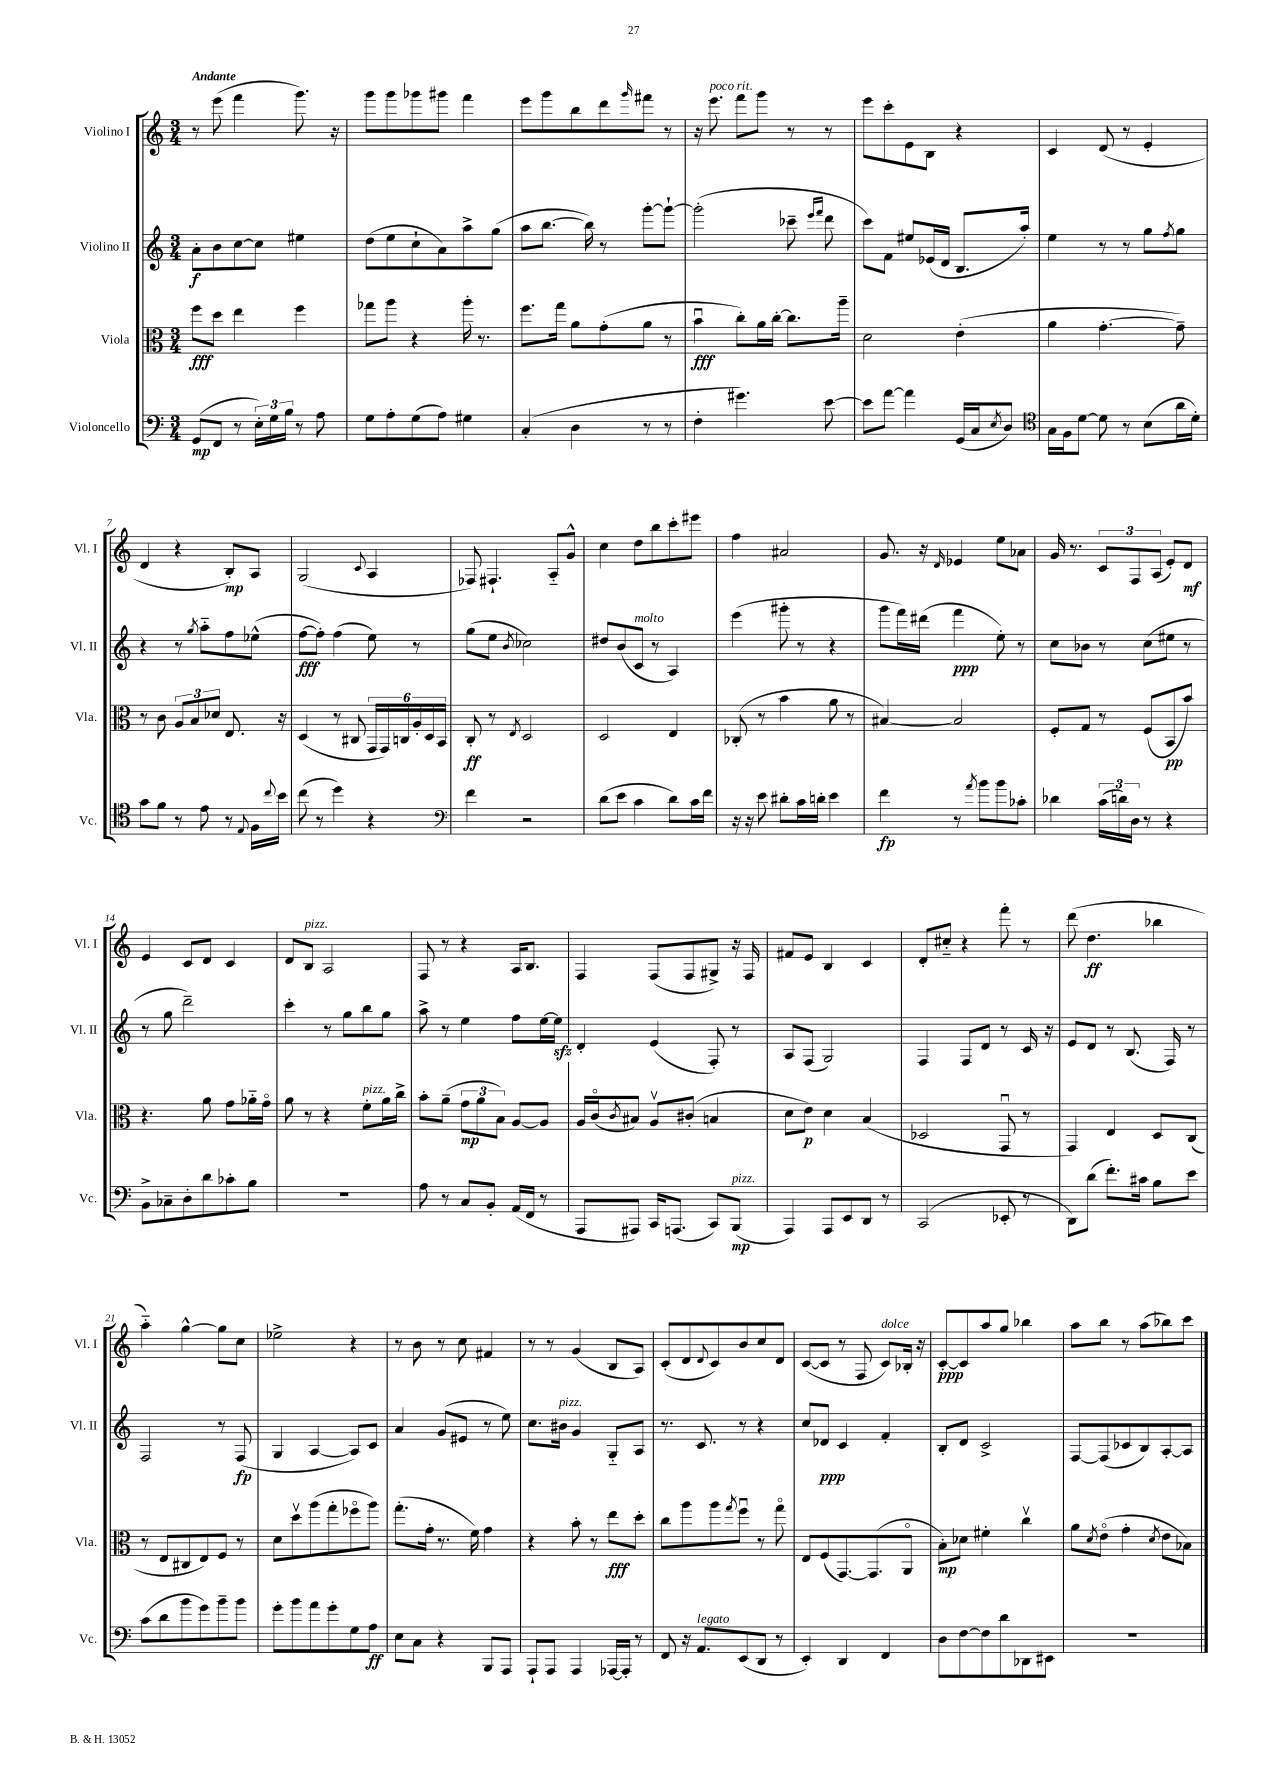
<<
\new StaffGroup <<
\new Staff = "s0" \with { instrumentName = "Violino I" shortInstrumentName = "Vl. I" } {
    \clef treble \key c \major \numericTimeSignature \time 3/4 \tempo "Andante"
    r8 e'''8( f'''4 g'''8.) r16 |
    g'''8 g'''8 ges'''8 gis'''8 f'''4 |
    e'''8 g'''8 b''8 d'''8 \grace { g'''16 } fis'''8 r8 |
    r16 e'''8.^\markup { \italic "poco rit." } f'''8 g'''8 r8 r8 |
    e'''8 c'''8-. e'8 b8 r4 |
    c'4 d'8( r8 e'4-. |
    d'4 r4 b8-.\mp) a8 |
    g2( \appoggiatura { c'8 } a4 |
    fes8) fis4.-! a8-_ g'8-^ |
    c''4 d''8 b''8 c'''8-. eis'''8 |
    f''4 ais'2 |
    g'8. r16 \grace { d'16 } ees'4 e''8 aes'8 |
    g'16 r8. \tuplet 3/2 { c'8 f8 a8( } e'8-.) d'8\mf |
    e'4 c'8 d'8 c'4 |
    d'8 b8^\markup { \italic "pizz." } a2 |
    f8 r8 r4 a16 b8. |
    f4 f8( f8 gis8->) r16 f16 |
    fis'8 e'8 b4 c'4 |
    d'8-. cis''8-_ r4 f'''8-. r8 |
    d'''8( d''4.\ff bes''4 |
    a''4-_) g''4~-^ g''8 c''8 |
    ees''2-> r4 |
    r8 b'8 r8 c''8 fis'4 |
    r8 r8 g'4( b8 a8) |
    c'8-.( d'8 \appoggiatura { d'8 } c'8) b'8 c''8 d'8 |
    c'8~( c'8 r8 f8 c'8^\markup { \italic "dolce" }) bes16-. r16 |
    c'8~-.\ppp c'8 a''8 g''8 bes''4 |
    a''8 b''8 r8 a''8( bes''8) c'''8 \bar "|." |
}
\new Staff = "s1" \with { instrumentName = "Violino II" shortInstrumentName = "Vl. II" } {
    \clef treble \key c \major \numericTimeSignature \time 3/4
    a'8-.\f b'8 c''8~ c''8 eis''4 |
    d''8( e''8 c''8-! a'8) a''8-> g''8( |
    a''8 b''8.~ b''16) r8 g'''8~-. g'''8~-! |
    g'''2-.( ces'''8-- \grace { e'''16 f'''16 } d'''8 |
    c'''8) f'8 eis''8 ees'16( d'16 b8. a''16-.) |
    e''4 r8 r8 g''8 \acciaccatura { f''8 } g''8 |
    r4 r8 \acciaccatura { g''8 } a''8-_ f''8 ees''8-^( |
    f''8~\fff f''8-.) f''4( e''8) r8 |
    g''8( e''8 \acciaccatura { b'8 } ces''2) |
    dis''8 b'8( c'8^\markup { \italic "molto" } r8 a4) |
    e'''4( gis'''8-. r8 r4 |
    g'''8 f'''16) dis'''16( f'''4\ppp e''8-.) r8 |
    c''8 bes'8 r8 c''8( eis''8 r8 |
    r8 g''8 d'''2--) |
    c'''4-. r8 g''8 b''8 g''8 |
    a''8-> r8 e''4 f''8 e''16~ e''16\sfz |
    d'4-. e'4( f8-.) r8 |
    a8 f8( g2) |
    f4 f8 d'8 r8 c'16 r16 |
    e'8 d'8 r8 b8.( f16) r8 |
    f2 r8 f8\fp( |
    g4 a4~ a8) c'8 |
    a'4 g'8( eis'8 r8 e''8) |
    c''8. bis'16^\markup { \italic "pizz." } g'4 g8-_ a8 |
    r8. c'8. r8 r4 |
    c''8 des'8\ppp c'4 f'4-. |
    b8-. d'8 c'2-> |
    f8~ f8( ces'8 b8) a8~-. a8 \bar "|." |
}
\new Staff = "s2" \with { instrumentName = "Viola" shortInstrumentName = "Vla." } {
    \clef alto \key c \major \numericTimeSignature \time 3/4
    f''8\fff d''8 e''4 f''4 |
    ges''8 a''8 r4 a''16-. r8. |
    f''8. g''16 a'8 g'8-.( a'8 r8 |
    b'4\downbow\fff c''8-.) a'16 c''16~-. c''8. a''16-- |
    d'2 e'4-.( |
    a'4 g'4.~-. g'8--) |
    r8 c'8 \tuplet 3/2 { a8 b8 des'8 } e8. r16 |
    d4( r8 cis8 \tuplet 6/4 { g,16 g,16) c16 a16-. d16 b,16 } |
    c8-.\ff r8 \acciaccatura { e8 } d2 |
    d2 e4 |
    ces8-.( r8 b'4 a'8 r8 |
    bis4~) bis2 |
    f8-. g8 r8 f8( b,8\pp b'8) |
    r4. a'8 g'8 aes'16-_ g'16\flageolet |
    a'8 r8 r4 f'8-.^\markup { \italic "pizz." } a'16 c''16-> |
    b'8-. a'8--( \tuplet 3/2 { g'8\mp a'8 b8) } a8~ a8 |
    a16 c'16\flageolet( \acciaccatura { c'8 } bis8) a8\upbow cis'8-.( b4 |
    d'8 e'8\p) d'4 b4( |
    des2 g,8\downbow r8 |
    g,4) e4 d8 c8( |
    r8 e8 cis8 e8) f8 r8 |
    d'8 d''8\upbow a''8( g''8-. fes''8\flageolet a''8) |
    g''8.-.( g'16-. r8. f'16) g'4 |
    r4 b'8-. r8 e''8\fff d''8-. |
    c''8 a''8 a''8 \acciaccatura { g''8 } f''8\downbow r8 g''8\flageolet |
    e8 f8( g,8.~) g,8.( a,8\flageolet |
    b8-.\mp) des'8 fis'4-. c''4\upbow |
    a'8 \acciaccatura { d'8 } e'8\flageolet( g'4-. \acciaccatura { d'8 } e'8 bes8) \bar "|." |
}
\new Staff = "s3" \with { instrumentName = "Violoncello" shortInstrumentName = "Vc." } {
    \clef bass \key c \major \numericTimeSignature \time 3/4
    g,8\mp( f,8 r8 \tuplet 3/2 { e16-.) g16 b16 } r8 a8 |
    g8 a8-. g8( a8) gis4 |
    c4-.( d4 r8 r8 |
    f4-. gis'4.) e'8~ |
    e'8 a'8~ a'4 g,16( c16 \acciaccatura { e8 } d8) |
    \clef tenor g16 f16 d'8~ d'8 r8 b8( a'16 d'16-.) |
    g'8 f'8 r8 e'8 r8 \appoggiatura { e8 } f16 \appoggiatura { c''8 } b'16 |
    c''8( r8 d''4) r4 |
    \clef bass f'4 r2 |
    d'8( e'8 c'4 d'8) c'16 f'16 |
    r16 r16 e'8 dis'8-. c'16 d'16-. e'4 |
    f'4\fp r8 \acciaccatura { a'8 } b'8 b'8 ces'8-. |
    des'4 \tuplet 3/2 { c'16( d'16) d16 } r8 r4 |
    b,8-> ces8-- d8-. d'8 ces'8-. b8 |
    R2. |
    a8 r8 c8 b,8-. a,16( f,16 r8 |
    a,,8 ais,,8) c,16 a,,8.( c,8) b,,8\mp^\markup { \italic "pizz." }( |
    a,,4) a,,8 e,8 d,8 r8 |
    c,2( ees,8-. r8 |
    d,8) d'8( f'8.-.) cis'16 b8 e'8 |
    c'8( d'8 b'8 g'8) b'8-- b'8 |
    g'8-. b'8 a'8 g'8-. g8 a8\ff |
    e8 c8 r4 b,,8 a,,8 |
    a,,8-! a,,8 a,,4 aes,,16~ aes,,16-. r8 |
    f,8 r16 a,8.^\markup { \italic "legato" } e,8( d,8 r8 |
    e,4-.) d,4 f,4 |
    d8 f8~ f8 d'8 des,8 eis,8 |
    R2. \bar "|." |
}
>>
>>
